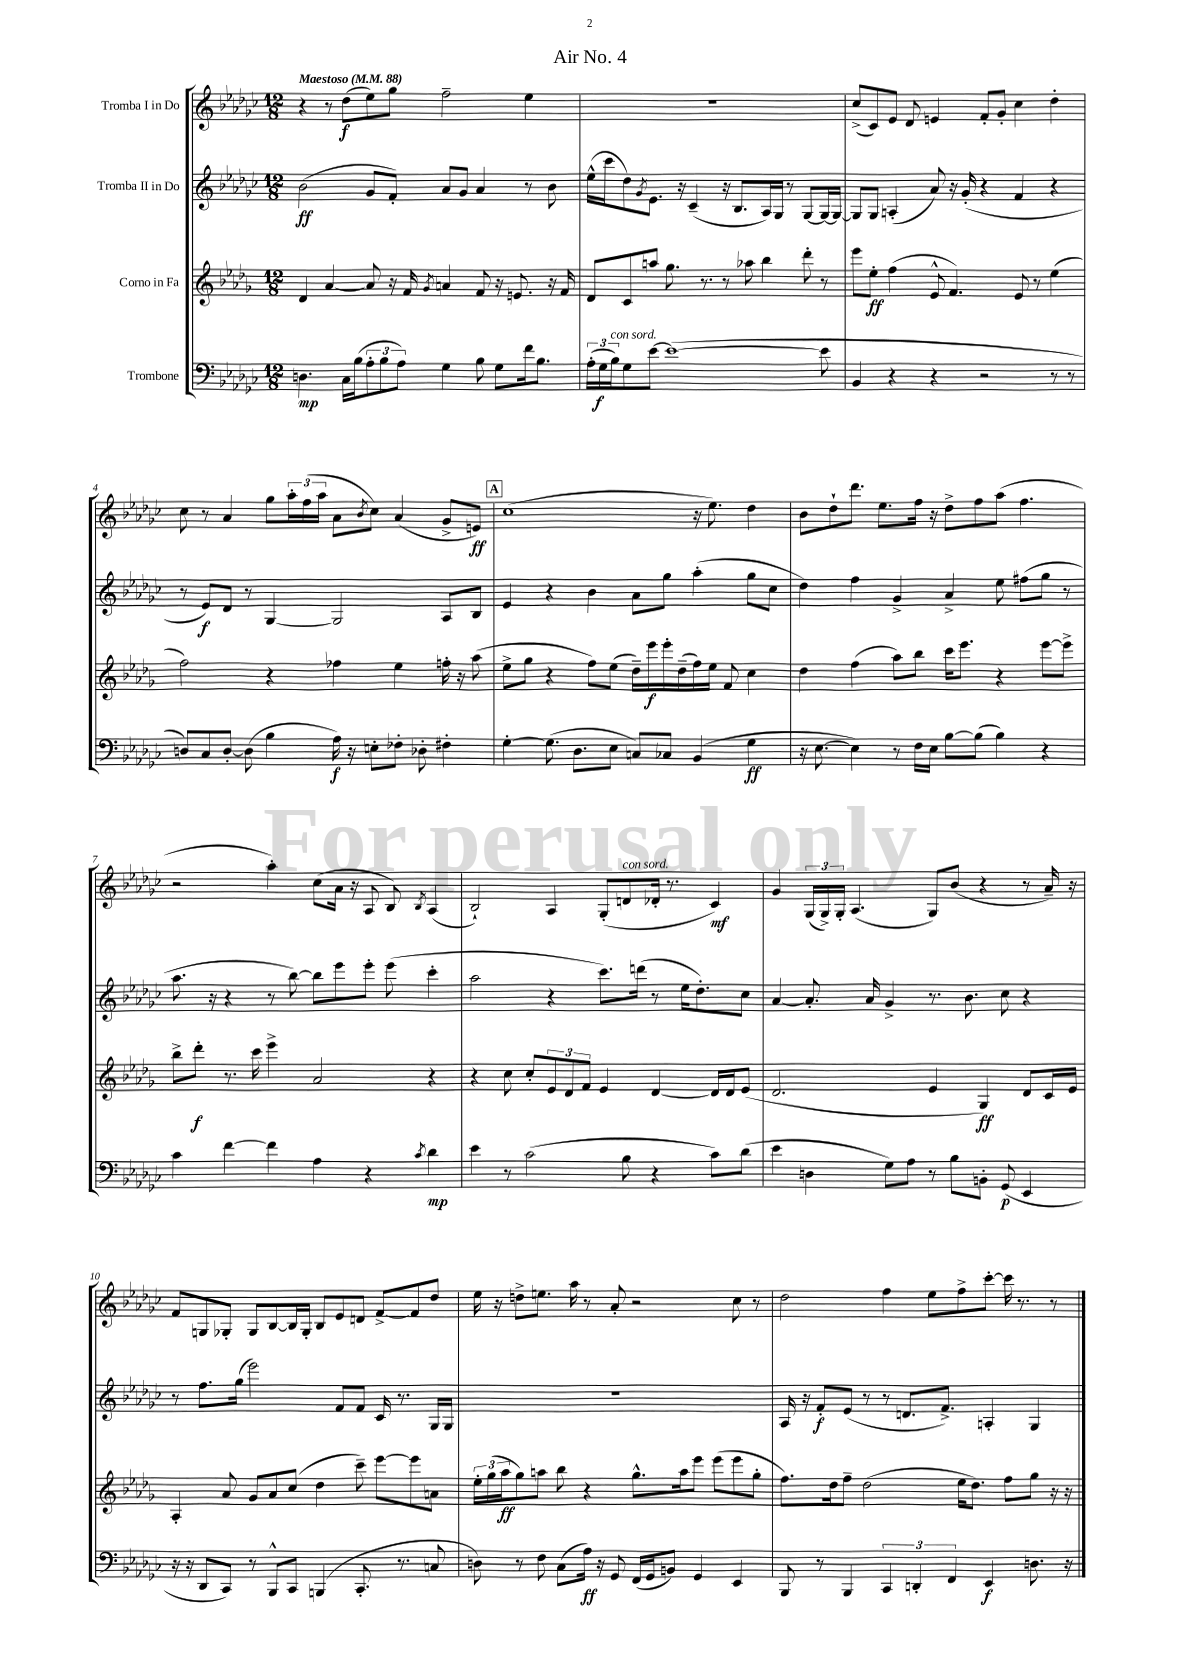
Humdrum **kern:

**kern	**dynam	**kern	**dynam	**kern	**dynam	**kern	**dynam
*part4	*part4	*part3	*part3	*part2	*part2	*part1	*part1
*staff4	*staff4	*staff3	*staff3	*staff2	*staff2	*staff1	*staff1
*I"Trombone	*	*I"Corno in Fa	*	*I"Tromba II in Do	*	*I"Tromba I in Do	*
*clefF4	*	*clefG2	*	*clefG2	*	*clefG2	*
*k[b-e-a-d-g-c-]	*	*k[b-e-a-d-g-]	*	*k[b-e-a-d-g-c-]	*	*k[b-e-a-d-g-c-]	*
*M12/8	*	*M12/8	*	*M12/8	*	*M12/8	*
*MM88	*	*MM88	*	*MM88	*	*MM88	*
=1	=1	=1	=1	=1	=1	=1	=1
!	!	!	!	!	!	!LO:TX:a:B:t=Maestoso	!
4.Dn\	mp	4d-/	.	(2b-\	ff	4r	.
.	.	[4a-/	.	.	.	8r	.
16C-\LL	.	.	.	.	.	(8dd-\L	f
(16B-\J	.	.	.	.	.	.	.
12A-'\	.	8a-/]	.	8g-/L	.	8ee-\)	.
12B-\	.	.	.	.	.	.	.
.	.	16r	.	8f'/J)	.	8gg-\J	.
12A-\J)	.	.	.	.	.	.	.
.	.	16f/	.	.	.	.	.
.	.	8qg-/	.	.	.	.	.
4G-\	.	4an/	.	8a-/L	.	2ff~\	.
.	.	.	.	8g-/J	.	.	.
8B-\	.	8f/	.	4a-/	.	.	.
8G-\L	.	16r	.	.	.	.	.
.	.	8.en/	.	.	.	.	.
16f\k	.	.	.	8r	.	4ee-\	.
8.B-\J	.	.	.	.	.	.	.
.	.	16r	.	8b-\	.	.	.
.	.	16f/	.	.	.	.	.
=2	=2	=2	=2	=2	=2	=2	=2
(24A-'\LL	.	8d-/L	.	(16ee-^^\LL	.	1.r	.
24G-\	f	.	.	.	.	.	.
.	.	.	.	16ccc-\J	.	.	.
!LO:TX:a:i:t=con sord.	!	!	!	!	!	!	!
24B-\J)	.	.	.	.	.	.	.
8G-\	.	8c/	.	8dd-\)	.	.	.
.	.	.	.	8qg-/	.	.	.
[8e-\J	.	8aan/J	.	8.e-\J	.	.	.
(1e-_	.	8.gg-\	.	.	.	.	.
.	.	.	.	16r	.	.	.
.	.	.	.	(4c-~/	.	.	.
.	.	8.r	.	.	.	.	.
.	.	8r	.	16r	.	.	.
.	.	.	.	8.B-/L	.	.	.
.	.	8aa-X\	.	.	.	.	.
.	.	4bb-\	.	16A-/L)	.	.	.
.	.	.	.	16G-/JJ	.	.	.
.	.	.	.	8r	.	.	.
.	.	8ddd-'\	.	[8G-/L	.	.	.
8e-\]	.	8r	.	16G-/L_	.	.	.
.	.	.	.	16G-/JJ_	.	.	.
=3	=3	=3	=3	=3	=3	=3	=3
4BB-/	.	8eee-\L	.	8G-/L]	.	(8cc-^/L	.
.	.	8ee-'\J	ff	8G-/J	.	8c-/)	.
4r	.	(4ff\	.	(4An'/	.	8e-/J	.
.	.	.	.	.	.	8d-/	.
4r	.	8e-^^/	.	8a-/)	.	4en/	.
.	.	4.f/)	.	16r	.	.	.
.	.	.	.	(16g-'/	.	.	.
2r	.	.	.	4r	.	8f'/L	.
.	.	.	.	.	.	8g-'/J	.
.	.	8e-/	.	4f/	.	4cc-\	.
.	.	8r	.	.	.	.	.
8r	.	(4ee-\	.	4r	.	4dd-'\	.
8r	.	.	.	.	.	.	.
!!LO:LB:g=z
=4	=4	=4	=4	=4	=4	=4	=4
8Dn/L)	.	2ff\)	.	8r	.	8cc-\	.
8C-/	.	.	.	8e-/L)	f	8r	.
[8D'/J	.	.	.	8d-/J	.	4a-/	.
(8D\]	.	.	.	8r	.	.	.
4B-\	.	4r	.	[4G-/	.	8gg-\L	.
.	.	.	.	.	.	24aa-'\L	.
.	.	.	.	.	.	(24ff\	.
.	.	.	.	.	.	24aa-\JJ	.
16A-\)	f	4ff-X\	.	2G-/]	.	8a-\L	.
16r	.	.	.	.	.	.	.
.	.	.	.	.	.	8qb-/	.
8En'\L	.	.	.	.	.	8cc-\J)	.
8F-X'\J	.	4ee-\	.	.	.	(4a-/	.
8D-X'\	.	.	.	.	.	.	.
4F#X'\	.	16ffn'\	.	8A-/L	.	8g-^/L	.
.	.	16r	.	.	.	.	.
.	.	(8aa-\	.	8B-/J	.	8en/J)	ff
!!LO:REH:place=s1:t=A
=5	=5	=5	=5	=5	=5	=5	=5
[4G-'\	.	8ee-^\L	.	4e-/	.	(1cc-	.
.	.	8gg-\J	.	.	.	.	.
(8.G-\]	.	4r	.	4r	.	.	.
8.D-\L	.	.	.	.	.	.	.
.	.	8ff\L)	.	4b-\	.	.	.
8E-\J	.	(8ee-\J	.	.	.	.	.
8Cn/L)	.	16dd-~\LL)	.	8a-\L	.	.	.
.	.	16eee-\	f	.	.	.	.
8C-X/J	.	16eee-'\	.	8gg-\J	.	.	.
.	.	(16dd-~\	.	.	.	.	.
(4BB-/	.	16ff\)	.	(4aa-'\	.	16r	.
.	.	16ee-\JJ	.	.	.	8.ee-\)	.
.	.	8f/	.	.	.	.	.
4G-\	ff	4cc\	.	8gg-\L	.	4dd-\	.
.	.	.	.	8cc-\J	.	.	.
=6	=6	=6	=6	=6	=6	=6	=6
16r	.	4dd-\	.	4dd-\)	.	8b-\L	.
[8.E-\	.	.	.	.	.	.	.
.	.	.	.	.	.	8dd-`\	.
4E-\])	.	(4ff\	.	4ff\	.	8.ddd-\J	.
.	.	.	.	.	.	8.ee-\L	.
8r	.	8aa-\L)	.	4g-^/	.	.	.
16F\LL	.	8bb-\J	.	.	.	16ff\Jk	.
16E-\JJ	.	.	.	.	.	16r	.
[8B-\L	.	16ccc\KL	.	4a-^/	.	8dd-^\L	.
.	.	8.eee-\J	.	.	.	.	.
(8B-\J]	.	.	.	.	.	8ff\	.
4B-\)	.	4r	.	8ee-\	.	(8aa-\J	.
.	.	.	.	(8ff#X\L	.	4.ff\	.
4r	.	[8eee-\L	.	8gg-\J	.	.	.
.	.	8eee-^\J]	.	8r	.	.	.
!!LO:LB:g=z
=7	=7	=7	=7	=7	=7	=7	=7
4c-\	.	8bb-^\L	.	8.aa-\	.	2r	.
.	.	8ddd-'\J	f	.	.	.	.
.	.	.	.	16r	.	.	.
[4f\	.	8.r	.	4r	.	.	.
.	.	16ccc\	.	.	.	.	.
4f\]	.	4eee-^\	.	8r	.	4aa-'\)	.
.	.	.	.	[8bb-\)	.	.	.
4A-\	.	2a-/	.	8bb-\L]	.	(8cc-\L	.
.	.	.	.	8eee-\	.	16a-\Jk	.
.	.	.	.	.	.	16r	.
4r	.	.	.	8eee-'\J	.	8A-/	.
.	.	.	.	(8eee-\	.	8B-/)	.
8qc-/	.	.	.	.	.	8qB-/	.
4d-\	mp	4r	.	4ccc-'\	.	(4A-/	.
=8	=8	=8	=8	=8	=8	=8	=8
4e-\	.	4r	.	2aa-\	.	2B-`/)	.
8r	.	8cc\	.	.	.	.	.
(2c-\	.	8cc'/L	.	.	.	.	.
.	.	12e-/	.	4r	.	4A-/	.
.	.	12d-/	.	.	.	.	.
.	.	12f/J	.	.	.	.	.
.	.	4e-/	.	8.ccc-\L)	.	(8G-'/L	.
!	!	!	!	!	!	!LO:TX:a:i:t=con sord.	!
8B-\	.	.	.	.	.	8dn/	.
.	.	.	.	(16dddn\Jk	.	.	.
4r	.	[4d-/	.	8r	.	16d-X'/Jk	.
.	.	.	.	.	.	8.r	.
.	.	.	.	16ee-\KL	.	.	.
.	.	.	.	8.dd-'\)	.	.	.
8c-\L)	.	16d-/LL]	.	.	.	4c-/)	mf
.	.	16d-/J	.	.	.	.	.
(8d-\J	.	(8e-/J	.	8cc-\J	.	.	.
=9	=9	=9	=9	=9	=9	=9	=9
4e-\	.	2.d-/	.	[4a-/	.	4g-/	.
4Dn\	.	.	.	8.a-'/]	.	(24G-/LL	.
.	.	.	.	.	.	24G-^/)	.
.	.	.	.	.	.	24G-'/JJ	.
.	.	.	.	.	.	(4.A-/	.
.	.	.	.	16a-/	.	.	.
8G-\L)	.	.	.	4g-^/	.	.	.
8A-\J	.	.	.	.	.	.	.
8r	.	4e-/	.	8.r	.	8G-/L)	.
8B-\L	.	.	.	.	.	(8b-/J	.
.	.	.	.	8.b-\	.	.	.
8BBn'\J	.	4G-/)	ff	.	.	4r	.
(8GG-/	p	.	.	8cc-\	.	.	.
4EE-/	.	8d-/L	.	4r	.	8r	.
.	.	16c/L	.	.	.	16a-~/)	.
.	.	16e-/JJ	.	.	.	16r	.
!!LO:LB:g=z
=10	=10	=10	=10	=10	=10	=10	=10
16r	.	4A-'/	.	8r	.	8f/L	.
16r	.	.	.	.	.	.	.
8DD-/L	.	.	.	8.ff\L	.	8Gn/	.
8CC-/J)	.	8a-/	.	.	.	8G-X'/J	.
.	.	.	.	(16gg-\Jk	.	.	.
8r	.	8g-/L	.	2eee-\)	.	8G-/L	.
8BBB-^^/L	.	8a-/	.	.	.	[8B-/	.
8CC-/J	.	(8cc/J	.	.	.	16B-/L]	.
.	.	.	.	.	.	16G-'/JJ	.
(4BBBn/	.	4dd-\	.	.	.	8B-/L	.
.	.	.	.	8f/L	.	8e-/	.
8.CC-'/	.	8ccc~\)	.	8f/J	.	8dn/J	.
.	.	[8eee-\L	.	16c-/	.	[8f^/L	.
8.r	.	.	.	8.r	.	.	.
.	.	8eee-\]	.	.	.	8f/]	.
8Cn/	.	8an\J	.	16G-/LL	.	8dd-/J	.
.	.	.	.	16G-/JJ	.	.	.
=11	=11	=11	=11	=11	=11	=11	=11
8Dn\)	.	24ee-'\LL	.	1.r	.	16ee-\	.
.	.	(24gg-\	.	.	.	.	.
.	.	.	.	.	.	16r	.
.	.	24aa-\J	ff	.	.	.	.
8r	.	8gg-\)	.	.	.	8ddn^\L	.
8F\	.	8aan\J	.	.	.	8.een\J	.
(8C-\L	.	8bb-\	.	.	.	.	.
.	.	.	.	.	.	16aa-\	.
16A-\Jk)	ff	4r	.	.	.	8r	.
16r	.	.	.	.	.	.	.
8GG-/	.	.	.	.	.	8a-'/	.
(16FF/LL	.	8.gg-^^\L	.	.	.	2r	.
16GG-/J	.	.	.	.	.	.	.
8BBn/J)	.	.	.	.	.	.	.
.	.	16aa\k	.	.	.	.	.
4GG-/	.	8eee-\J	.	.	.	.	.
.	.	(8eee-\L	.	.	.	.	.
4EE-/	.	8eee-\	.	.	.	8cc-\	.
.	.	8gg-'\J	.	.	.	8r	.
=12	=12	=12	=12	=12	=12	=12	=12
8BBB-/	.	8.ff\L)	.	16A-/	.	2dd-\	.
.	.	.	.	16r	.	.	.
8r	.	.	.	8f'/L	f	.	.
.	.	16dd-\k	.	.	.	.	.
4BBB-/	.	8ff~\J	.	(8e-/J	.	.	.
.	.	(2dd-\	.	8r	.	.	.
6CC-/	.	.	.	8r	.	4ff\	.
.	.	.	.	8.dn/L	.	.	.
6DDn'/	.	.	.	.	.	.	.
.	.	.	.	.	.	8ee-\L	.
.	.	.	.	8.f^/J)	.	.	.
6FF/	.	.	.	.	.	.	.
.	.	16ee-\KL	.	.	.	8ff^\	.
.	.	8.dd-\J)	.	.	.	.	.
4EE-/	f	.	.	4An'/	.	[8ccc-'\J	.
.	.	8ff\L	.	.	.	16ccc-\]	.
.	.	.	.	.	.	8.r	.
8.Dn\	.	8gg-\J	.	4G-/	.	.	.
.	.	16r	.	.	.	8r	.
16r	.	16r	.	.	.	.	.
==	==	==	==	==	==	==	==
*-	*-	*-	*-	*-	*-	*-	*-
